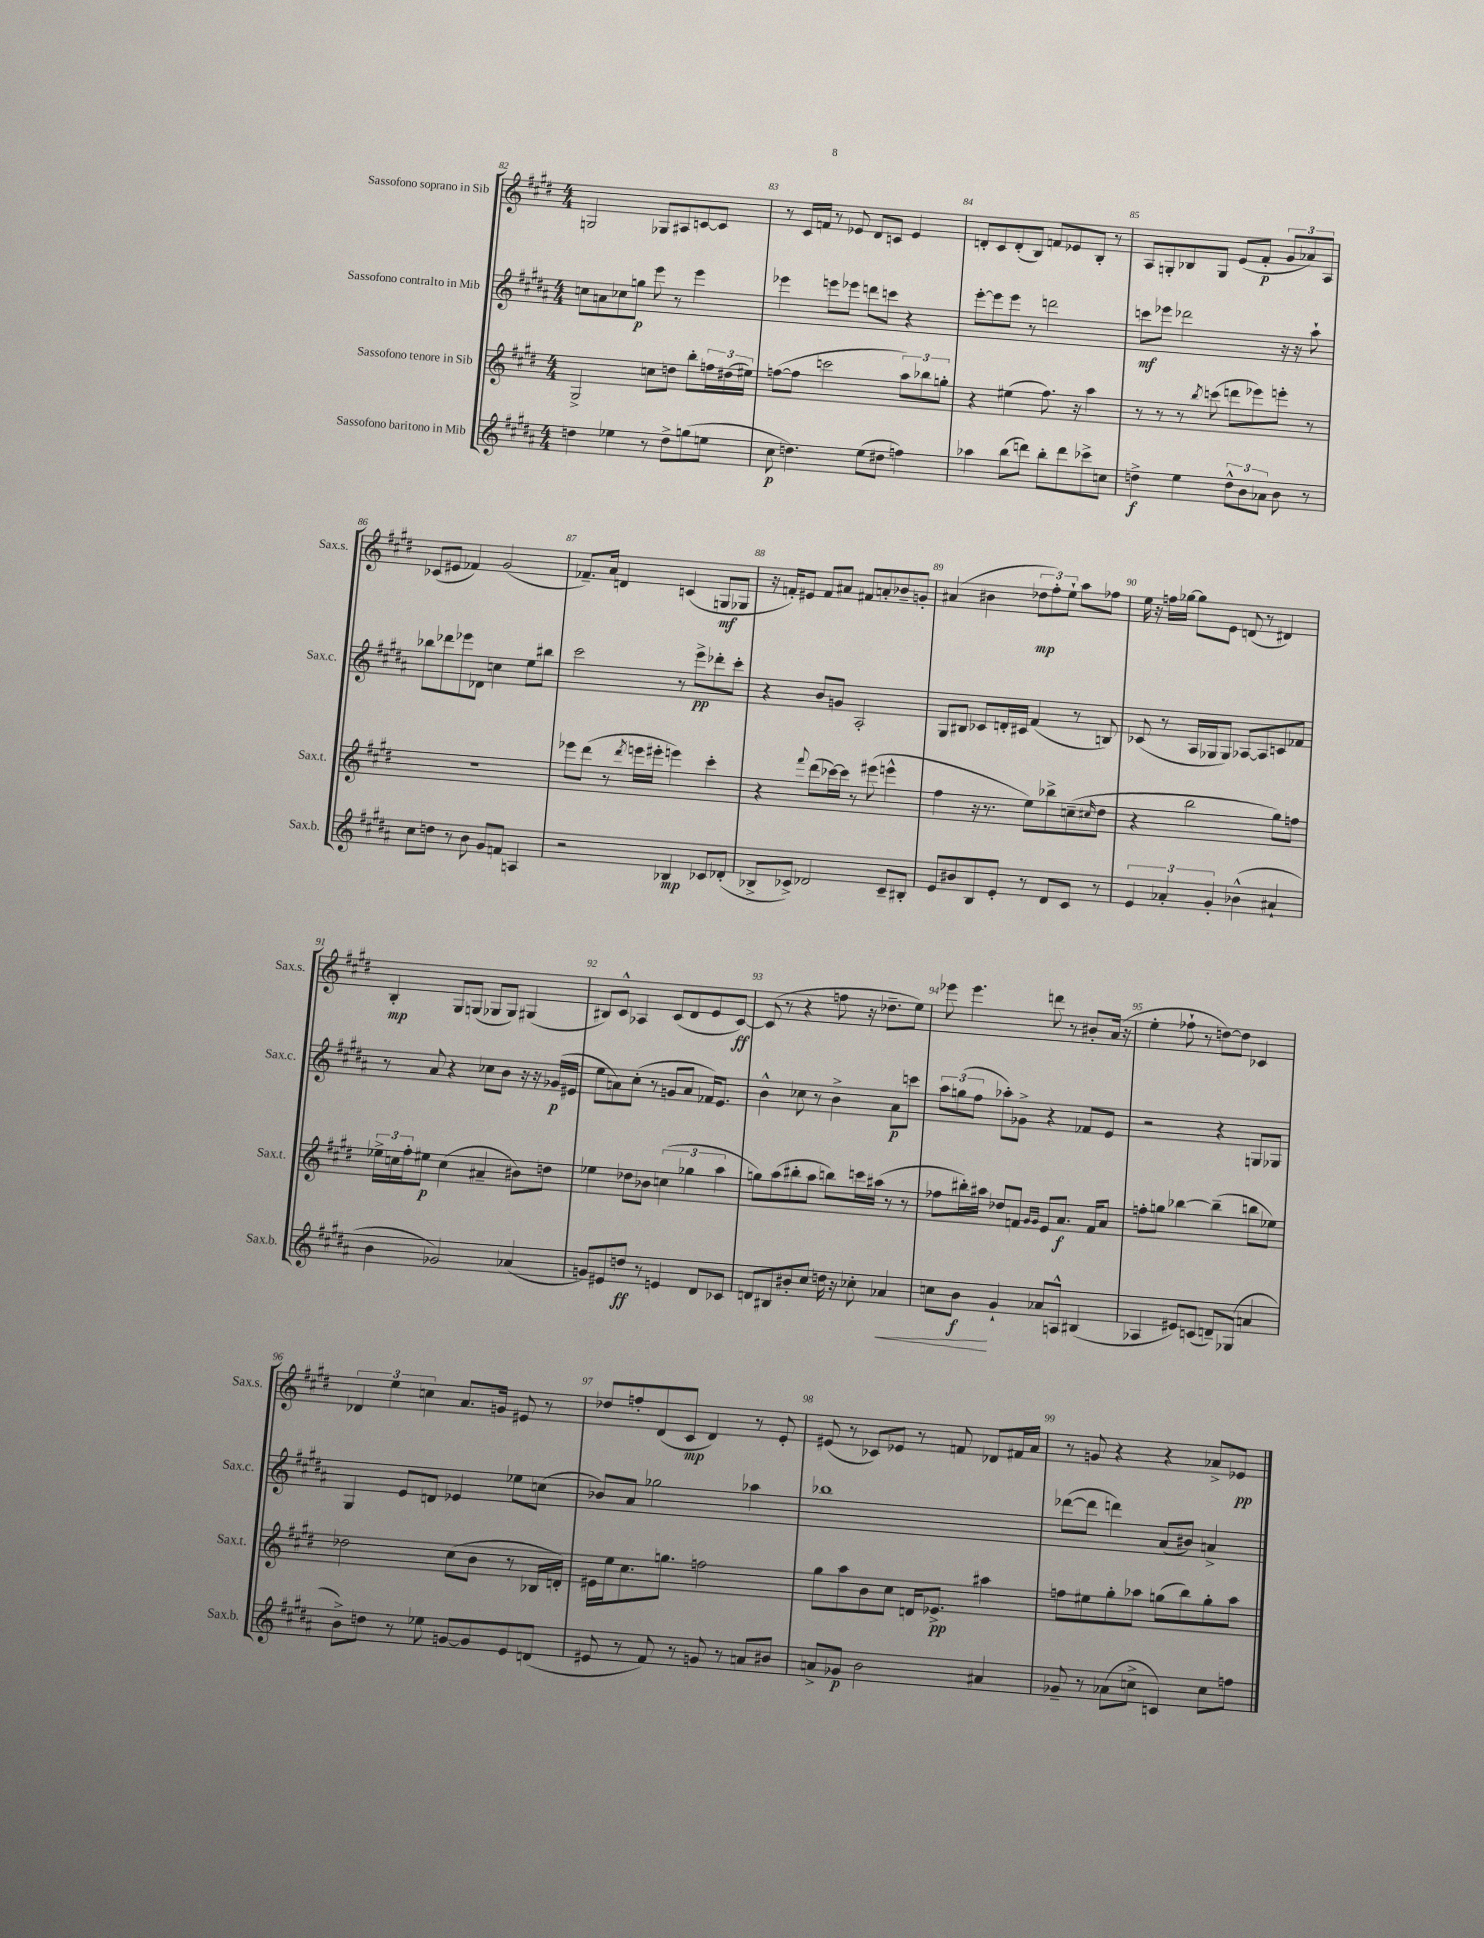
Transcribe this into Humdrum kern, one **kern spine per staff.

**kern	**kern	**kern	**kern
*staff4	*staff3	*staff2	*staff1
*clefG2	*clefG2	*clefG2	*clefG2
*k[f#c#g#d#a#]	*k[f#c#g#d#]	*k[f#c#g#d#a#]	*k[f#c#g#d#]
*M4/4	*M4/4	*M4/4	*M4/4
4dd	2G#^	8cc	2G
.	.	8a	.
4ee-	.	8cc-	.
.	.	8gg	.
8r	8cc	8eee	8G-
8dd^	8dd	8r	8A#
(8gg	8bb'	4eee	[8c
8ee	24ff	.	8c]
.	(24dd#	.	.
.	24ee#)	.	.
=	=	=	=
8cc#	([8ff	4eee-	8r
4.dd)	8ff]	.	16c#
.	.	.	16f
.	2ccc	8eee	8r
.	.	8eee-	8e-
(8ee	.	8ddd	8d#
8dd#	.	8ccc	8c
4ff)	12aa)	4r	4e-
.	12bb-	.	.
.	12gg'	.	.
=	=	=	=
4aa-	4r	[8eee'	8d'
.	.	8eee]	8c#
(8bb	(4ee#	8eee	(8d'
8ddd)	.	8r	8B)
8bb'	8.ff#)	2ddd	8f
8ddd	.	.	8e-
.	16r	.	.
8ccc-^	4aa	.	8B'
8cc	.	.	8r
=	=	=	=
4dd^	8r	8ccc	8A
.	8r	8eee-	8G'
4ee	8r	2ddd-	8B-
.	8qbb	.	.
.	(8ccc	.	8G
12dd^^	8ddd	.	(8e
12b	.	.	.
.	8eee-)	.	8f#'
12a-	.	.	.
8b	8eee'	16r	12g#
.	.	16r	.
.	.	.	12a-)
8r	8r	8aa#`	.
.	.	.	12A
=	=	=	=
8cc#	1r	8bb-	(8c-
8dd	.	8ddd-	8e#
8r	.	8eee-	4f-)
8b	.	8d-	.
8g#	.	4cc	(2g#
8f	.	.	.
4A	.	8ee	.
.	.	8bb#	.
=	=	=	=
2r	8eee-	2ccc#	8.f-~)
.	(8ddd#	.	.
.	.	.	16a
.	8r	.	4d
.	8qddd#	.	.
.	16eee	.	.
.	16eee#'	.	.
4B-	4eee)	8r	(4c
.	.	8eee^	.
8c-	4ccc#'	8ddd-'	8G
(8d-'	.	8ccc#'	8G-
=	=	=	=
8B-^	4r	4r	16r
.	.	.	16f')
8c-^)	.	.	8e#
.	8qqfff#	.	.
2d-	(8ddd#	8b	8f
.	[16ccc-)	8g	8a#
.	16ccc-]	.	.
.	8r	2A#'	8f#
.	(8eee#	.	8a'
8c-~	4eee^^	.	8b-~
8B#'	.	.	8g'
=	=	=	=
8e	4ff#	8G#	(4a#
8b#	.	8B#	.
8B	16r	8c-	4b#
.	8.r	.	.
8e'	.	16d'	.
.	.	16c#	.
8r	8ee)	(4f#	12dd-
.	.	.	12ff#')
8d#	8bb-^	.	.
.	.	.	12ee`
8c#	(8cc~	8r	8aa
.	16qqcc#	.	.
8r	8dd#	8B)	8ff-
=	=	=	=
6e	4r	(8c-	16ee
.	.	.	16r
.	.	8r	16ff
6a-'	.	.	.
.	.	.	[16gg-
.	2bb	16A#	8gg-]
.	.	16G-	.
6g#'	.	.	.
.	.	8G-)	8e
(4b-^^	.	[8A-	(8d
.	.	8A-]	8r
4a#`	8gg#)	8c	4d#)
.	8ff	8f-	.
=	=	=	=
4b	24ee-^	8r	4B'
.	24cc	.	.
.	24ff#'	.	.
.	8ee#	8a#	.
2g-)	(4cc	4r	8G#
.	.	.	(8G
.	4a#~	8cc-	8G-
.	.	8b	8G-)
(4a-	8b#)	16r	(4G#
.	.	16r	.
.	8dd	(16g-	.
.	.	16e#	.
=	=	=	=
8g)	4ee-	8ee	8B#)
8e#	.	8a)	8c#^^
8dd	8dd-	(8cc#'	4A-
8r	8b-	8r	.
4e	(6cc	8g	(8c#
.	.	8a	8d#
.	6gg-	.	.
8d#	.	16f-)	8e
.	.	8.e	.
.	6aa	.	.
8c-	.	.	[8c#)
=	=	=	=
8d	8gg)	4b^^	(8c#]
8B#	(8aa	.	8r
8b#'	8bb#'	8cc-	4r
8cc#	8aa	8r	.
16dd	8bb)	4b^	8ff
16r	.	.	.
8cc-'	16ccc	.	16r
.	(16aa#	.	8.dd-~
4a-	8r	8a#	.
.	8r	8ccc	8ee)
=	=	=	=
8cc	8ff-	12aa#	8eee-
.	.	(12gg	.
8b	16bb#')	.	4.eee-
.	.	12ff#	.
.	16aa#	.	.
4g#`	8dd-	8aa-')	.
.	8f	8g-^	.
.	16qqg#	.	.
.	16qqg#	.	.
8a-	8e	4r	8ddd
8A^^	8.a	.	8r
(4B#	.	8f-	8b#'
.	16f	.	.
.	8a	8e	(16a
.	.	.	16r
=	=	=	=
4A-	8ff'	2r	4ee'
.	8gg	.	.
8e#)	[4bb-	.	8ff-`
(8c	.	.	8r
8d~)	(4bb-~]	4r	[8dd)
(8G-	.	.	8dd]
4a	8bb	8G	4c-
.	8ee-)	8G-	.
=	=	=	=
8b^)	2dd-	4G#	6d-
8dd	.	.	.
.	.	.	6ee
8r	.	8e	.
.	.	.	6cc
8ee-	.	8d	.
[8g	(8cc#	4e-	8.a
8g]	8b	.	.
.	.	.	16g
8e	8r	8ee-	8e#
(8d	16B-	(8cc	8r
.	16d')	.	.
=	=	=	=
8e#	16e#	8b-)	8dd-
.	16ee	.	.
8r	8.cc#	8a#	8ff'
8f#)	.	2gg-	(8d#
.	8.gg	.	.
8r	.	.	8c#
8g	2ff	.	4d#)
8r	.	.	.
8a	.	4aa-	8r
8b#	.	.	8e'
=	=	=	=
8a^	8gg#	1bb-	(8e#
8g-	8aa	.	8r
2b	8b	.	8c-)
.	8cc#	.	8e-
.	16d	.	8r
.	8.e-^	.	.
.	.	.	8f
4a#	4aa#	.	8d-
.	.	.	16f#
.	.	.	16a
=	=	=	=
8g-~	8ff	([8ddd-	8r
8r	8ee#	8ddd-]	8g
(8a-	8gg#'	4ddd)	4r
8cc^	8aa-	.	.
4c)	(8gg	(8a#	4r
.	8bb)	8b#)	.
8cc	8gg'	4a^	8a-^
8ff	8aa-	.	8e-
==	==	==	==
*-	*-	*-	*-
